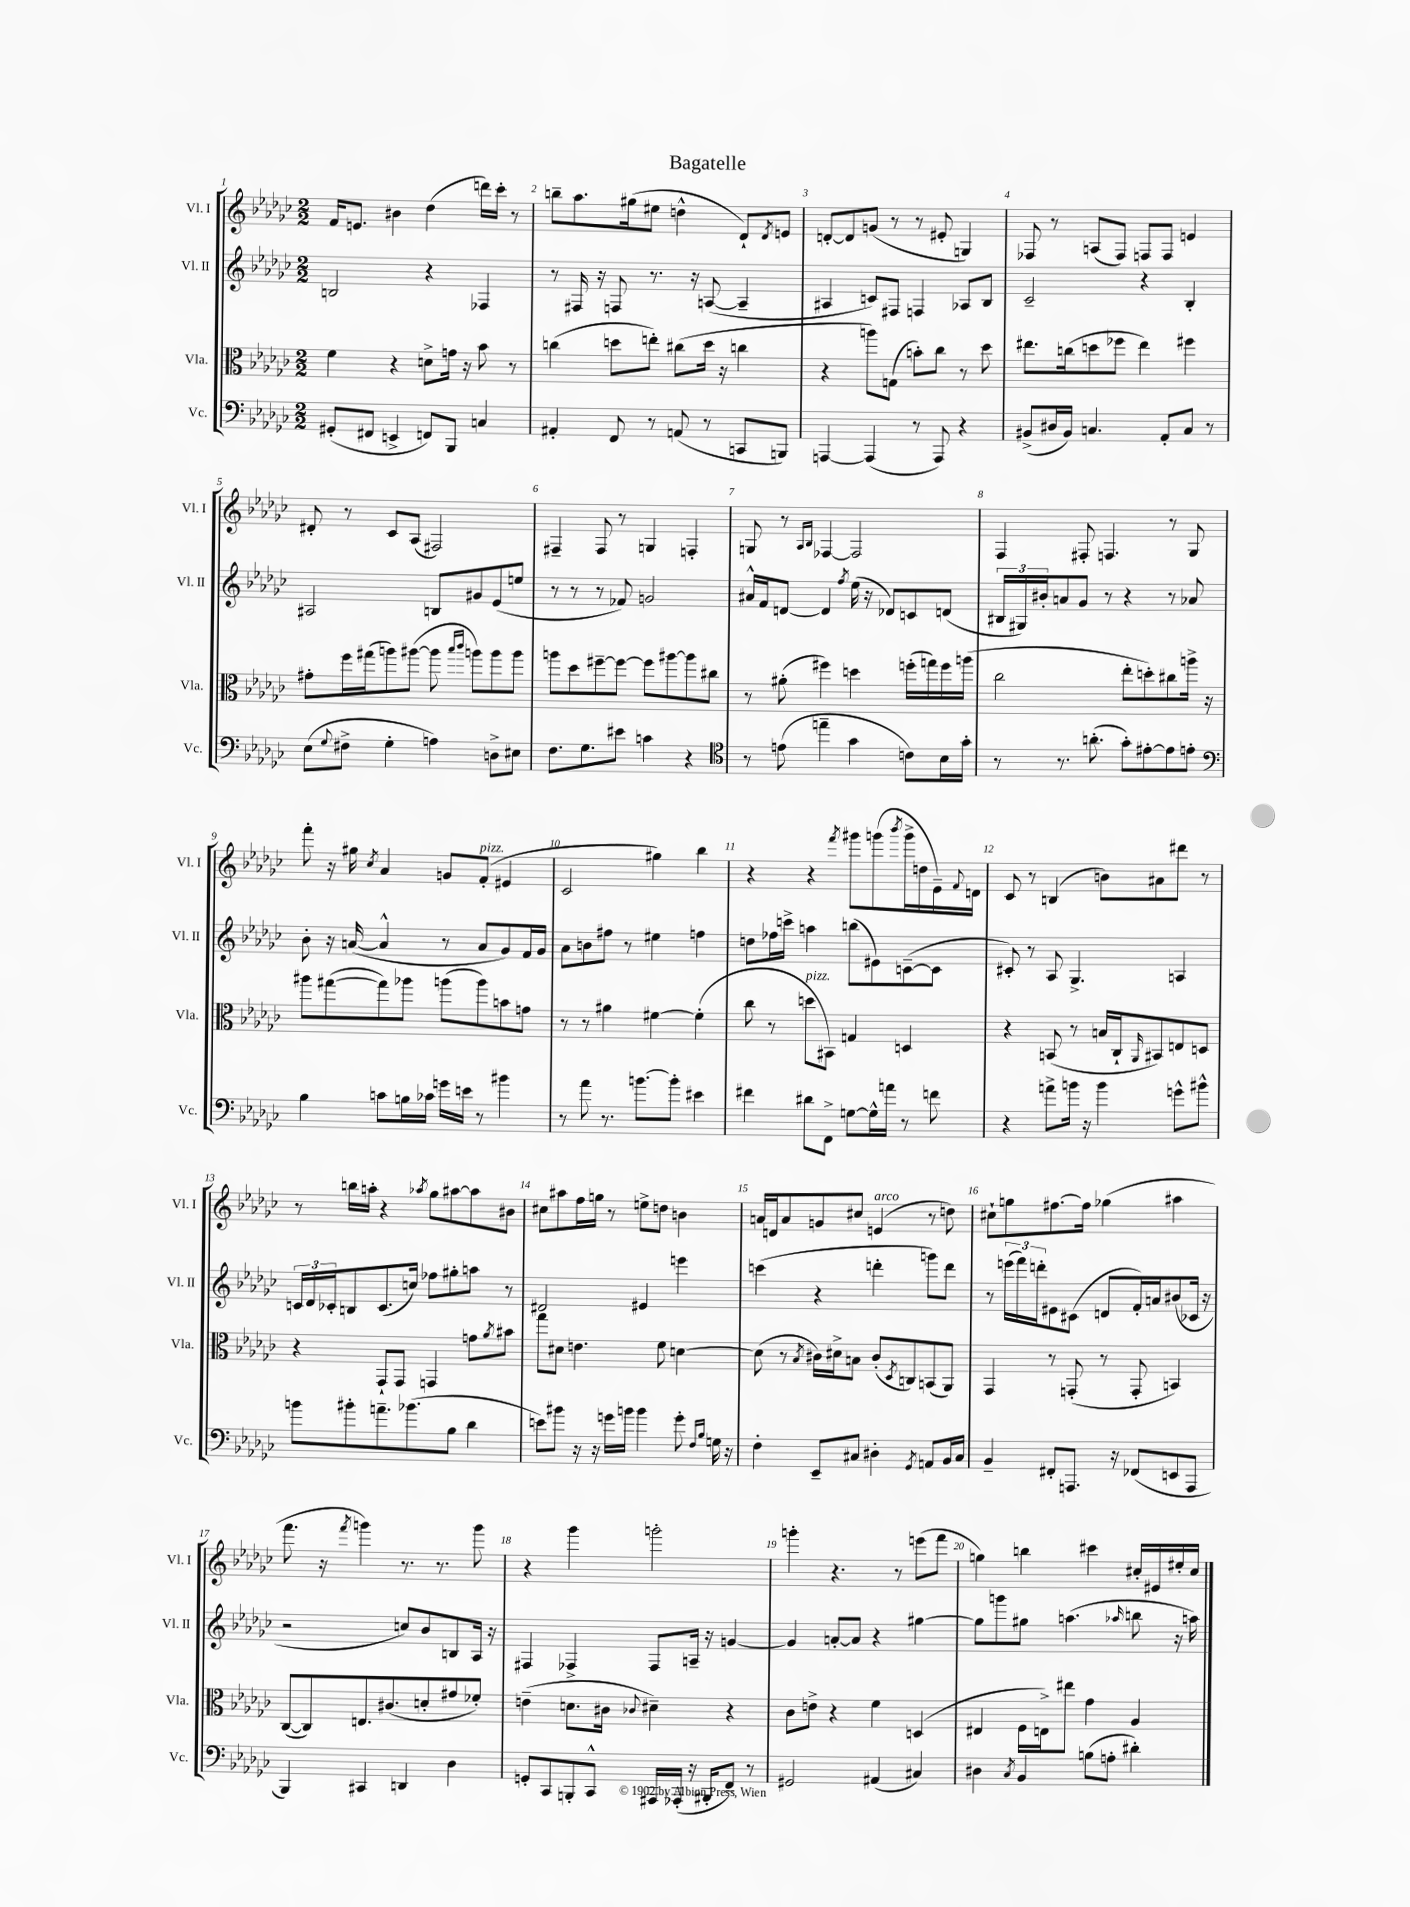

**kern	**kern	**kern	**kern
*staff4	*staff3	*staff2	*staff1
*clefF4	*clefC3	*clefG2	*clefG2
*k[b-e-a-d-g-c-]	*k[b-e-a-d-g-c-]	*k[b-e-a-d-g-c-]	*k[b-e-a-d-g-c-]
*M2/2	*M2/2	*M2/2	*M2/2
(8GG#'	4f	2B	16f
.	.	.	8.e
8FF#	.	.	.
4EE^	4r	.	4b#
8FF)	8d^	4r	(4dd-
8BBB-	16g	.	.
.	16r	.	.
4C	8b-	4F-	16ddd)
.	.	.	16ccc-'
.	8r	.	8r
=	=	=	=
4AA#'	(4cc	8r	8bb~
.	.	16F#	8.aa-
.	.	16r	.
8FF	8dd	8F	.
.	.	.	(16gg#
8r	8ee')	8.r	8ee#
(8AA	(8cc#	.	4dd^^
.	.	16r	.
8r	16dd	([8A	.
.	16r	.	.
8CC	4cc	4A~]	8d-`)
.	.	.	8qd-
8BBB)	.	.	8e
=	=	=	=
[4AAA	4r	4A#	[8d'
.	.	.	8d]
(4AAA]	8aa)	8c)	(8g
.	(8G	8F#	8r
8r	8b')	4F	8r
8AAA)	8cc-	.	8e#'
4r	8r	8A-	4G)
.	8dd-	8B-	.
=	=	=	=
(8BB#^	8.ee#	2c-~	8F-
16D#	.	.	8r
16BB#)	(16cc	.	.
4.C	8dd	.	(8A
.	8ff-	.	8F-)
.	4ee#)	4r	8F
8AA-'	.	.	8F
8C	4ff#	4B-'	4e
8r	.	.	.
=	=	=	=
(8E-	8g#'	2A#	8d#'
8qqG-	.	.	.
8F#^	16ff	.	8r
.	(16gg#	.	.
4G-'	8aa)	.	8c-
.	([8aa#	.	(8A-
4A)	8aa#]	8B	2F#)
.	16qqbb-	.	.
.	16qqccc-	.	.
.	8aa)	8g#	.
8D^	8aa	(8e-	.
8E#	8aa	8ee	.
=	=	=	=
8.F	8aa	8r	4F#~
.	8dd-	8r	.
8.G-	.	.	.
.	[8ff#~	8r	8F#
8e#	8ff#_	8f-)	8r
4c	8ff#]	2g	4G
.	[8aa#	.	.
4r	8aa#]	.	4F'
.	8cc#	.	.
=	=	=	=
*clefC4	*	*	*
8r	8r	16a#^^	8G
.	.	16f	.
(8e	(8a#'	[8d	8r
.	.	.	16qqA-
.	.	.	16qqB-
4ee~	4ff#)	4d]	[4F-
.	.	8qff	.
4g-	4dd	(16ee-	2F-]
.	.	16r	.
.	.	8d-)	.
8c)	(16ff'	8c	.
.	16gg)	.	.
16B-	16ff	(8d	.
16g-'	(16aa	.	.
=	=	=	=
8r	2cc-	24B#	4F
.	.	24G#)	.
.	.	24b#'	.
8.r	.	8a	.
.	.	8g-	8F#'
(8.a'	.	.	.
.	.	8r	4.F
8g-')	8ee-'	4r	.
[8e#'	8dd')	.	.
8e#]	8cc#	8r	8r
8e'	16aa^	8a-	8G-
.	16r	.	.
=	=	=	=
*clefF4	*	*	*
4B-	8aa#	8b-'	8fff'
.	([8gg#	16r	16r
.	.	([16a	16gg#
.	.	.	8qcc-
8c	8gg#])	4a^^]	4a-
16B	8aa-	.	.
16c-	.	.	.
16g	(8aa	8r	8g
16e	.	.	.
8r	8aa)	8a	(8f'
4b#	8b	8g-)	4e#
.	8g	16f	.
.	.	16g-	.
=	=	=	=
8r	8r	8a-	2c-
8a-	8r	8b	.
8.r	4a#	8ff#	.
.	.	8r	.
[8.b	.	.	.
.	[4f#	4ee#	4gg#)
8b']	.	.	.
4e#	(4f#']	4ff	4bb-
=	=	=	=
4f#	8cc-	8dd	4r
.	8r	16ff-	.
.	.	16ccc^	.
8d#	8dd	4aa	4r
8FF^	8BB#)	.	.
.	.	.	8qfff
[8G	4G	(8bb	8ggg#
16G^^]	.	8e#)	(8ggg
16a	.	.	.
.	.	.	8qbbb-
8r	4D	([8c~	16ggg^
.	.	.	16dd
8f	.	8c]	16e-~)
.	.	.	8qqf
.	.	.	16d
=	=	=	=
4r	4r	8c#')	8c-
.	.	8r	8r
8a^	(8BB	8A-	(4B
16b	8r	4.G-^	.
16r	.	.	.
4b	16B	.	8b)
.	16C-`	.	.
.	16qqAA-	.	.
.	8BB#)	.	8a#
8g^^	8E	4A	8ddd#
8b#^^	8D	.	8r
=	=	=	=
8b	4r	24c	8r
.	.	24d-	.
.	.	24c-'	.
8b#'	.	8B	16bb
.	.	.	16aa'
8.a~	8GG-`	(8.c-	4r
.	8GG-	.	.
(8.b-	.	16cc)	.
.	.	.	8qaa-
.	4GG	8ff-	8gg-
8B-	.	8gg#'	[8aa#
4d-	8g	8aa	8aa#]
.	8qa-	.	.
.	8b#	8r	8b#
=	=	=	=
8e)	8gg-	2d#	8cc#
8b#	8d#	.	8aa#
16r	4.e	.	16ff
16r	.	.	16gg
16g	.	.	8r
16b	.	.	.
4b	.	4e#	8ee^
.	8f	.	8dd
8g'	[4d	4eee	4b
16qqF	.	.	.
16qqB-	.	.	.
16G	.	.	.
16r	.	.	.
=	=	=	=
4F'	(8d]	(4ccc	16a
.	.	.	16d
.	8r	.	8a
.	8qB-	.	.
8EE-~	16c#)	4r	8g
.	16d#^	.	.
8C#	8B	.	8cc#
4D#'	(8c#'	4ddd'	(4e
.	8qD-	.	.
.	8C)	.	.
8qGG-	.	.	.
8AA	(8BB	8ggg)	8r
16BB-	8AA-)	8ddd	8dd)
16C#	.	.	.
=	=	=	=
4BB-~	4GG-	8r	8cc#`
.	.	(24eee	8gg
.	.	24fff)	.
.	.	24ddd'	.
8FF#'	8r	8e#	[8.ff#
8.AAA	(8GG'	(8c#	.
.	.	.	16ff#]
.	8r	8d	(4gg-
16r	.	.	.
(8FF-	8GG'	16f')	.
.	.	16a	.
8EE	4BB)	(8b#	4aa#
8AAA	.	16c-	.
.	.	16r	.
=	=	=	=
4BBB-)	([8C-	2r	8.fff
.	8C-])	.	.
.	.	.	16r
.	.	.	8qfff
4CC#	8.E	.	4ggg)
.	(8.c#	.	.
4DD	.	8cc)	8.r
.	8d'	8b-	.
.	.	.	8.r
4D-	8g#	8B	.
.	8f-')	16A-	8ggg
.	.	16r	.
=	=	=	=
8GG'	(4e~	4F#	4r
8CC-	.	.	.
8BBB'	8.d	4F-^	4ggg-
8CC-^^	.	.	.
.	16c#	.	.
.	8qqc-	.	.
16AAA#	4d#~)	8F-	2ggg'
(16AAA-'	.	.	.
16r	.	16A~	.
16BBB#'	.	16r	.
8FF~)	4r	[4g	.
8r	.	.	.
=	=	=	=
2GG#	8c-	4g]	4ggg'
.	8e^	.	.
.	4r	[8a'	4.r
.	.	8a]	.
(4AA#	4f	4r	.
.	.	.	8r
4C#)	(4D	[4gg#	(8eee
.	.	.	8fff
=	=	=	=
4D#	4E#	8gg#]	4gg)
.	.	8ggg	.
8qC-	.	.	.
4BB-	16F	8gg#	4bb
.	16E^)	.	.
.	8ee#	(4.aa	.
(8B	4g-	.	4ccc#
8A'	.	.	.
.	.	16qqaa-	.
4d#')	4A-	8bb	16cc#'
.	.	.	16e#
.	.	16r	16ee#'
.	.	16aa)	16cc#
==	==	==	==
*-	*-	*-	*-
